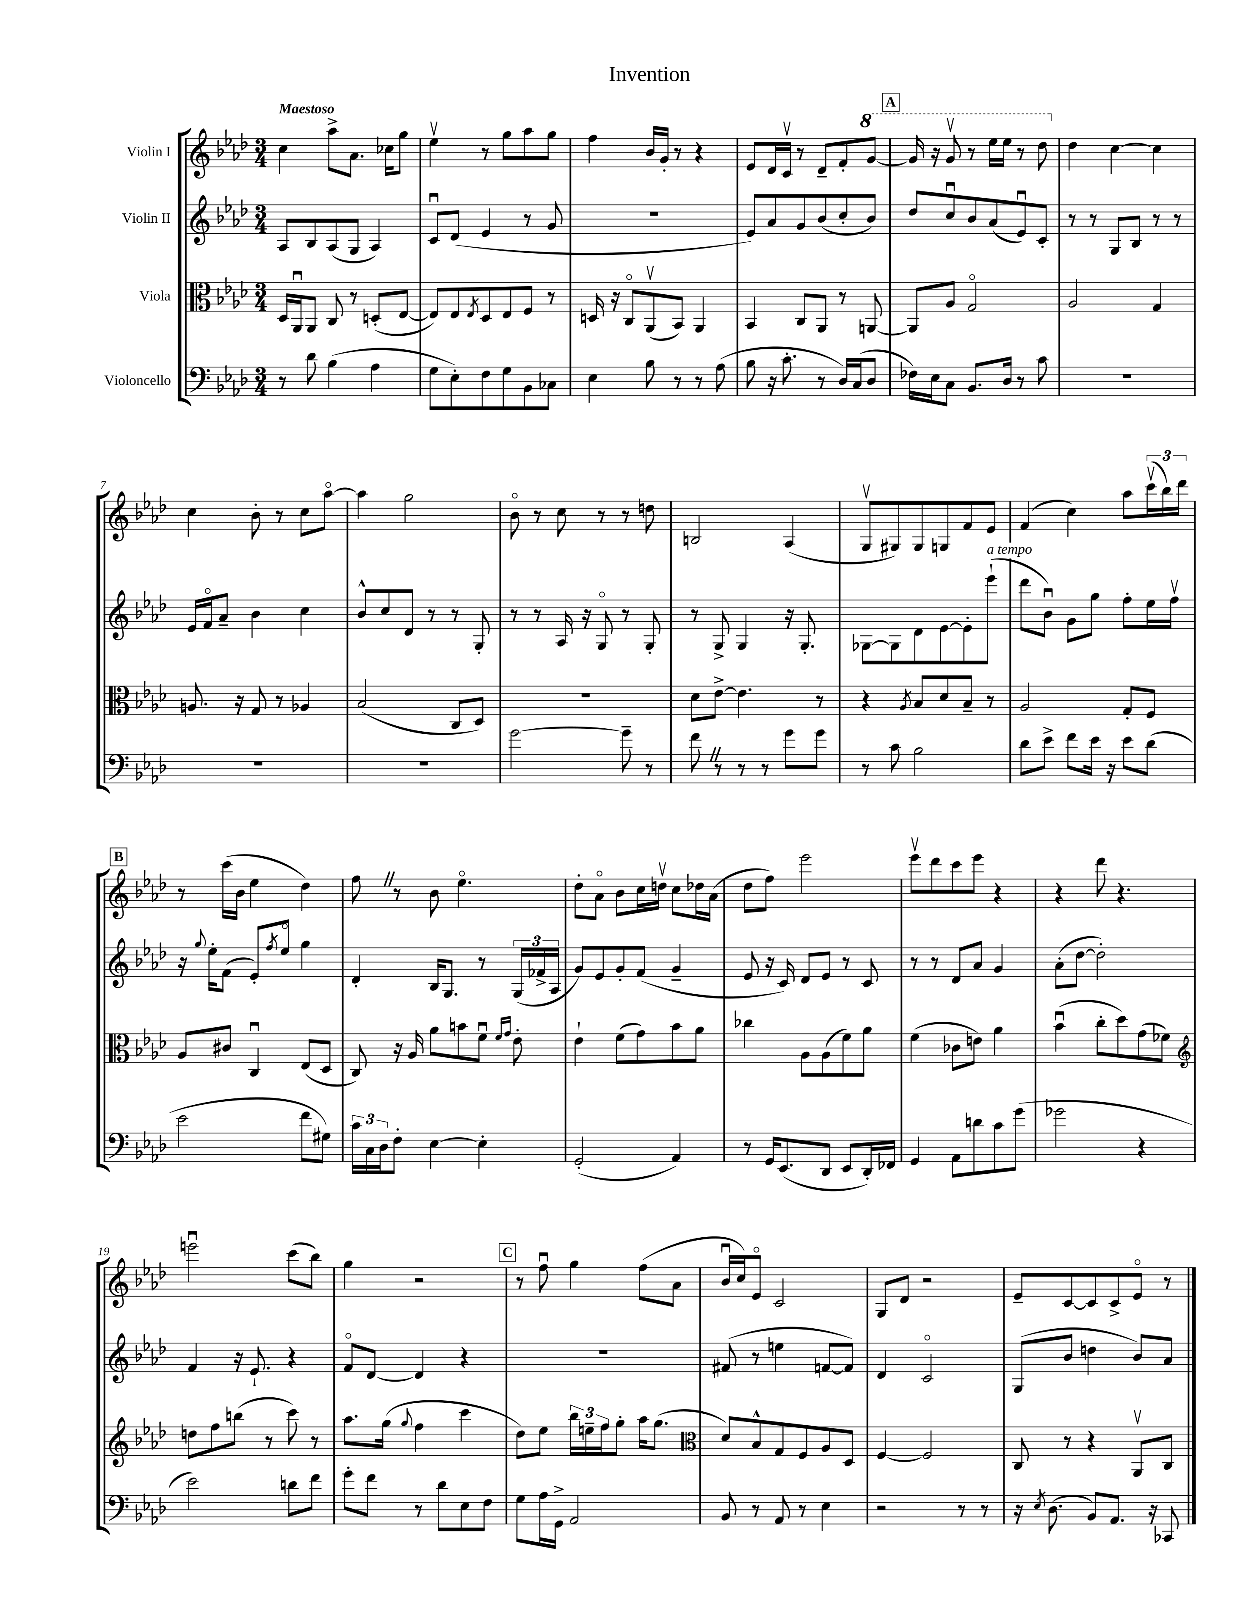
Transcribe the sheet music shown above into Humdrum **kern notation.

**kern	**kern	**kern	**kern
*part4	*part3	*part2	*part1
*staff4	*staff3	*staff2	*staff1
*I"Violoncello	*I"Viola	*I"Violin II	*I"Violin I
*clefF4	*clefC3	*clefG2	*clefG2
*k[b-e-a-d-]	*k[b-e-a-d-]	*k[b-e-a-d-]	*k[b-e-a-d-]
*M3/4	*M3/4	*M3/4	*M3/4
=1	=1	=1	=1
!	!	!	!LO:TX:a:B:t=Maestoso
8r	16D-/LL	8A-/L	4cc\
.	16AA-u/J	.	.
8d-\	8AA-/J	8B-/	.
(4B-\	8C/	(8A-/	8aa-^\L
.	8r	8G/J	8.a-\J
4A-\	(8Dn'/L	4A-/)	.
.	.	.	16cc-X\KL
.	[8E-/J	.	8gg\J
=2	=2	=2	=2
8G\L	8E-/L])	8cu/L	4ee-v\
8E-'\)	8E-/	(8d-/J	.
.	8qE-/	.	.
8F\	8D-/	4e-/	8r
8G\	8E-/	.	8gg\L
8BB-\	8F/J	8r	8aa-\
8C-X\J	8r	8g/	8gg\J
=3	=3	=3	=3
4E-\	16Dn/	2.r	4ff\
.	16r	.	.
.	8C/L	.	.
8B-\	(8AA-v/	.	16b-/LL
.	.	.	16g'/JJ
8r	8BB-/J)	.	8r
8r	4AA-/	.	4r
(8A-\	.	.	.
=4	=4	=4	=4
8B-\	4BB-/	8e-/L)	8e-/L
16r	.	8a-/	16d-/L
8.c'\	.	.	16cv/JJ
.	8C/L	8g/	8r
8r	8AA-/J	(8b-/	8d-~/L
16D-/LL)	8r	8cc'/	8f'/
(16C/J	.	.	.
*	*	*	*8va
8D-/J	[8AAn/	8b-/J)	[8gg/J
!!LO:REH:place=s1:t=A
=5	=5	=5	=5
16F-X\LL)	8AA/L]	8dd-/L	16gg/]
16E-\J	.	.	16r
8C\J	8A-/J	8ccu/	8ggv/
8.BB-/L	2G/	8b-/	8r
.	.	(8a-/	16eee-\LL
16D-/Jk	.	.	16eee-\JJ
8r	.	8e-u/)	8r
8c\	.	8c'/J	8ddd-\
=6	=6	=6	=6
*	*	*	*X8va
2.r	2A-/	8r	4dd-\
.	.	8r	.
.	.	8G/L	[4cc\
.	.	8B-/J	.
.	4G/	8r	4cc\]
.	.	8r	.
!!LO:LB:g=z
=7	=7	=7	=7
2.r	8.An/	16e-/LL	4cc\
.	.	16f/J	.
.	.	8a-~/J	.
.	16r	.	.
.	8G/	4b-\	8b-'\
.	8r	.	8r
.	4A-X/	4cc\	8cc\L
.	.	.	[8aa-\J
=8	=8	=8	=8
2.r	(2B-/	8b-^^/L	4aa-\]
.	.	8cc/	.
.	.	8d-/J	2gg\
.	.	8r	.
.	8C/L	8r	.
.	8D-/J)	8G'/	.
=9	=9	=9	=9
[2g\	2.r	8r	8b-\
.	.	8r	8r
.	.	16A-/	8cc\
.	.	16r	.
.	.	8G/	8r
8g~\]	.	8r	8r
8r	.	8G'/	8ddn\
=10	=10	=10	=10
8fZ\	8d-\L	8r	2Bn/
8r	[8e-^\J	8G^/	.
8r	4.e-\]	4G/	.
8r	.	.	.
8g\L	.	16r	(4A-/
.	.	8.G'/	.
8g\J	8r	.	.
=11	=11	=11	=11
8r	4r	[8G-X\L	8Gv/L
8c\	.	8G-\]	8G#X/)
.	8qA-/	.	.
2B-\	8B-/L	8d-\	8G#/
.	8d-/	[8e-\	8Gn/
.	8B-~/J	8e-'\]	8f/
!	!	!LO:TX:a:i:t=a tempo	!
.	8r	(8eee-`\J	8e-/J
=12	=12	=12	=12
8d-\L	2A-/	8ddd-\L	(4f/
8e-^\J	.	8b-u\J)	.
8f\L	.	8g\L	4cc\)
16e-\Jk	.	8gg\J	.
16r	.	.	.
8e-\L	8G'/L	8ff'\L	8aa-\L
(8d-\J	8F/J	16ee-\L	(24cccv\L
.	.	.	24bb-\)
.	.	16ffv\JJ	.
.	.	.	24ddd-\JJ
!!LO:LB:g=z
!!LO:REH:place=s1:t=B
=13	=13	=13	=13
2e-\	8A-/L	16r	8r
.	.	8qqgg/	.
.	.	16ee-'\KL	.
.	8c#X/J	(8f\J	(16ccc\LL
.	.	.	16b-\JJ
.	4Cu/	8e-'/L)	4ee-\
.	.	8qff/	.
.	.	8ee-/J	.
8f\L	(8E-/L	4gg\	4dd-\)
8G#X\J)	8D-/J	.	.
=14	=14	=14	=14
24c\LL	8C/)	4d-'/	8ffZ\
24C\	.	.	.
24D-\J	.	.	.
8F'\J	16r	.	8r
.	16A-/	.	.
[4E-\	8a-\L	16B-/KL	8b-\
.	.	8.G/J	.
.	8bn\	.	4.ee-\
4E-'\]	8fu\J	8r	.
.	16qqf/LL	.	.
.	16qqg/JJ	.	.
.	8e-'\	(24G/LL	.
.	.	24f-X^/	.
.	.	24A-/JJ	.
=15	=15	=15	=15
(2GG'/	4e-`\	8g/L)	8dd-'\L
.	.	8e-/	8a-\J
.	(8f\L	8g'/	8b-\L
.	8g\)	(8f/J	16cc\L
.	.	.	16ddnv\JJ
4AA-/)	8b-\	4g~/	8cc\L
.	8a-\J	.	16dd-X\L
.	.	.	(16a-\JJ
=16	=16	=16	=16
8r	4cc-X\	8e-/	8dd-\L
16GG/KL	.	16r	8ff\J)
(8.EE-/	.	16c/)	.
.	8A-\L	8d-/L	2eee-\
8DD-/J	(8A-\	8e-/J	.
8EE-/L	8f\)	8r	.
16DD-'/L)	8a-\J	8c/	.
16FF-X/JJ	.	.	.
=17	=17	=17	=17
4GG/	(4f\	8r	8eee-v\L
.	.	8r	8ddd-\
8AA-\L	8c-X\L	8d-/L	8ccc\
8dn\	8en\J)	8a-/J	8eee-\J
8c\	4a-\	4g/	4r
(8g\J	.	.	.
=18	=18	=18	=18
2g-X\	(4b-u\	(8a-'\L	4r
.	.	[8dd-\J	.
.	8cc'\L	2dd-'\])	8ddd-\
.	8dd-\)	.	4.r
4r	(8g\	.	.
.	8f-X\J)	.	.
!!LO:LB:g=z
=19	=19	=19	=19
*	*clefG2	*	*
2e-\)	8ddn\L	4f/	2eeenu\
.	8ff\	.	.
.	(8bbn\J	16r	.
.	.	8.e-`/	.
.	8r	.	.
8dn\L	8ccc\)	4r	(8ccc\L
8f\J	8r	.	8bb-\J)
=20	=20	=20	=20
8g'\L	8.aa-\L	8f/L	4gg\
8f\J	.	[8d-/J	.
.	(16gg\Jk	.	.
.	8qqgg/	.	.
8r	4ff\	4d-/]	2r
8d-\L	.	.	.
8E-\	4ccc\	4r	.
8F\J	.	.	.
!!LO:REH:place=s1:t=C
=21	=21	=21	=21
8G\L	8dd-\L)	2.r	8r
16A-\L	8ee-\J	.	8ffu\
16GG^\JJ	.	.	.
2AA-/	24bb-\LL	.	4gg\
.	24een~\	.	.
.	24ff\J	.	.
.	8gg'\J	.	.
.	16aa-\KL	.	(8ff\L
.	(8.gg\J	.	.
.	.	.	8a-\J
=22	=22	=22	=22
*	*clefC3	*	*
8BB-/	8d-/L)	(8f#X/	16b-u/LL
.	.	.	16cc/J)
8r	8B-^^/	8r	8e-/J
8AA-/	8G/	4een\	2c/
8r	8F/	.	.
4E-\	8A-/	[8fn/L	.
.	8D-/J	8f/J])	.
=23	=23	=23	=23
2r	[4F/	4d-/	8G/L
.	.	.	8d-/J
.	2F/]	2c/	2r
8r	.	.	.
8r	.	.	.
=24	=24	=24	=24
16r	8C/	(8G/L	8e-~/L
8qE-/	.	.	.
(8.D-\	.	.	.
.	8r	8b-/J	[8c/
8BB-/L)	4r	4ddn\	8c/]
8.AA-/J	.	.	8c^/
.	8AA-v/L	8b-/L)	8e-/J
16r	.	.	.
8CC-X/	8C/J	8a-/J	8r
==	==	==	==
*-	*-	*-	*-
